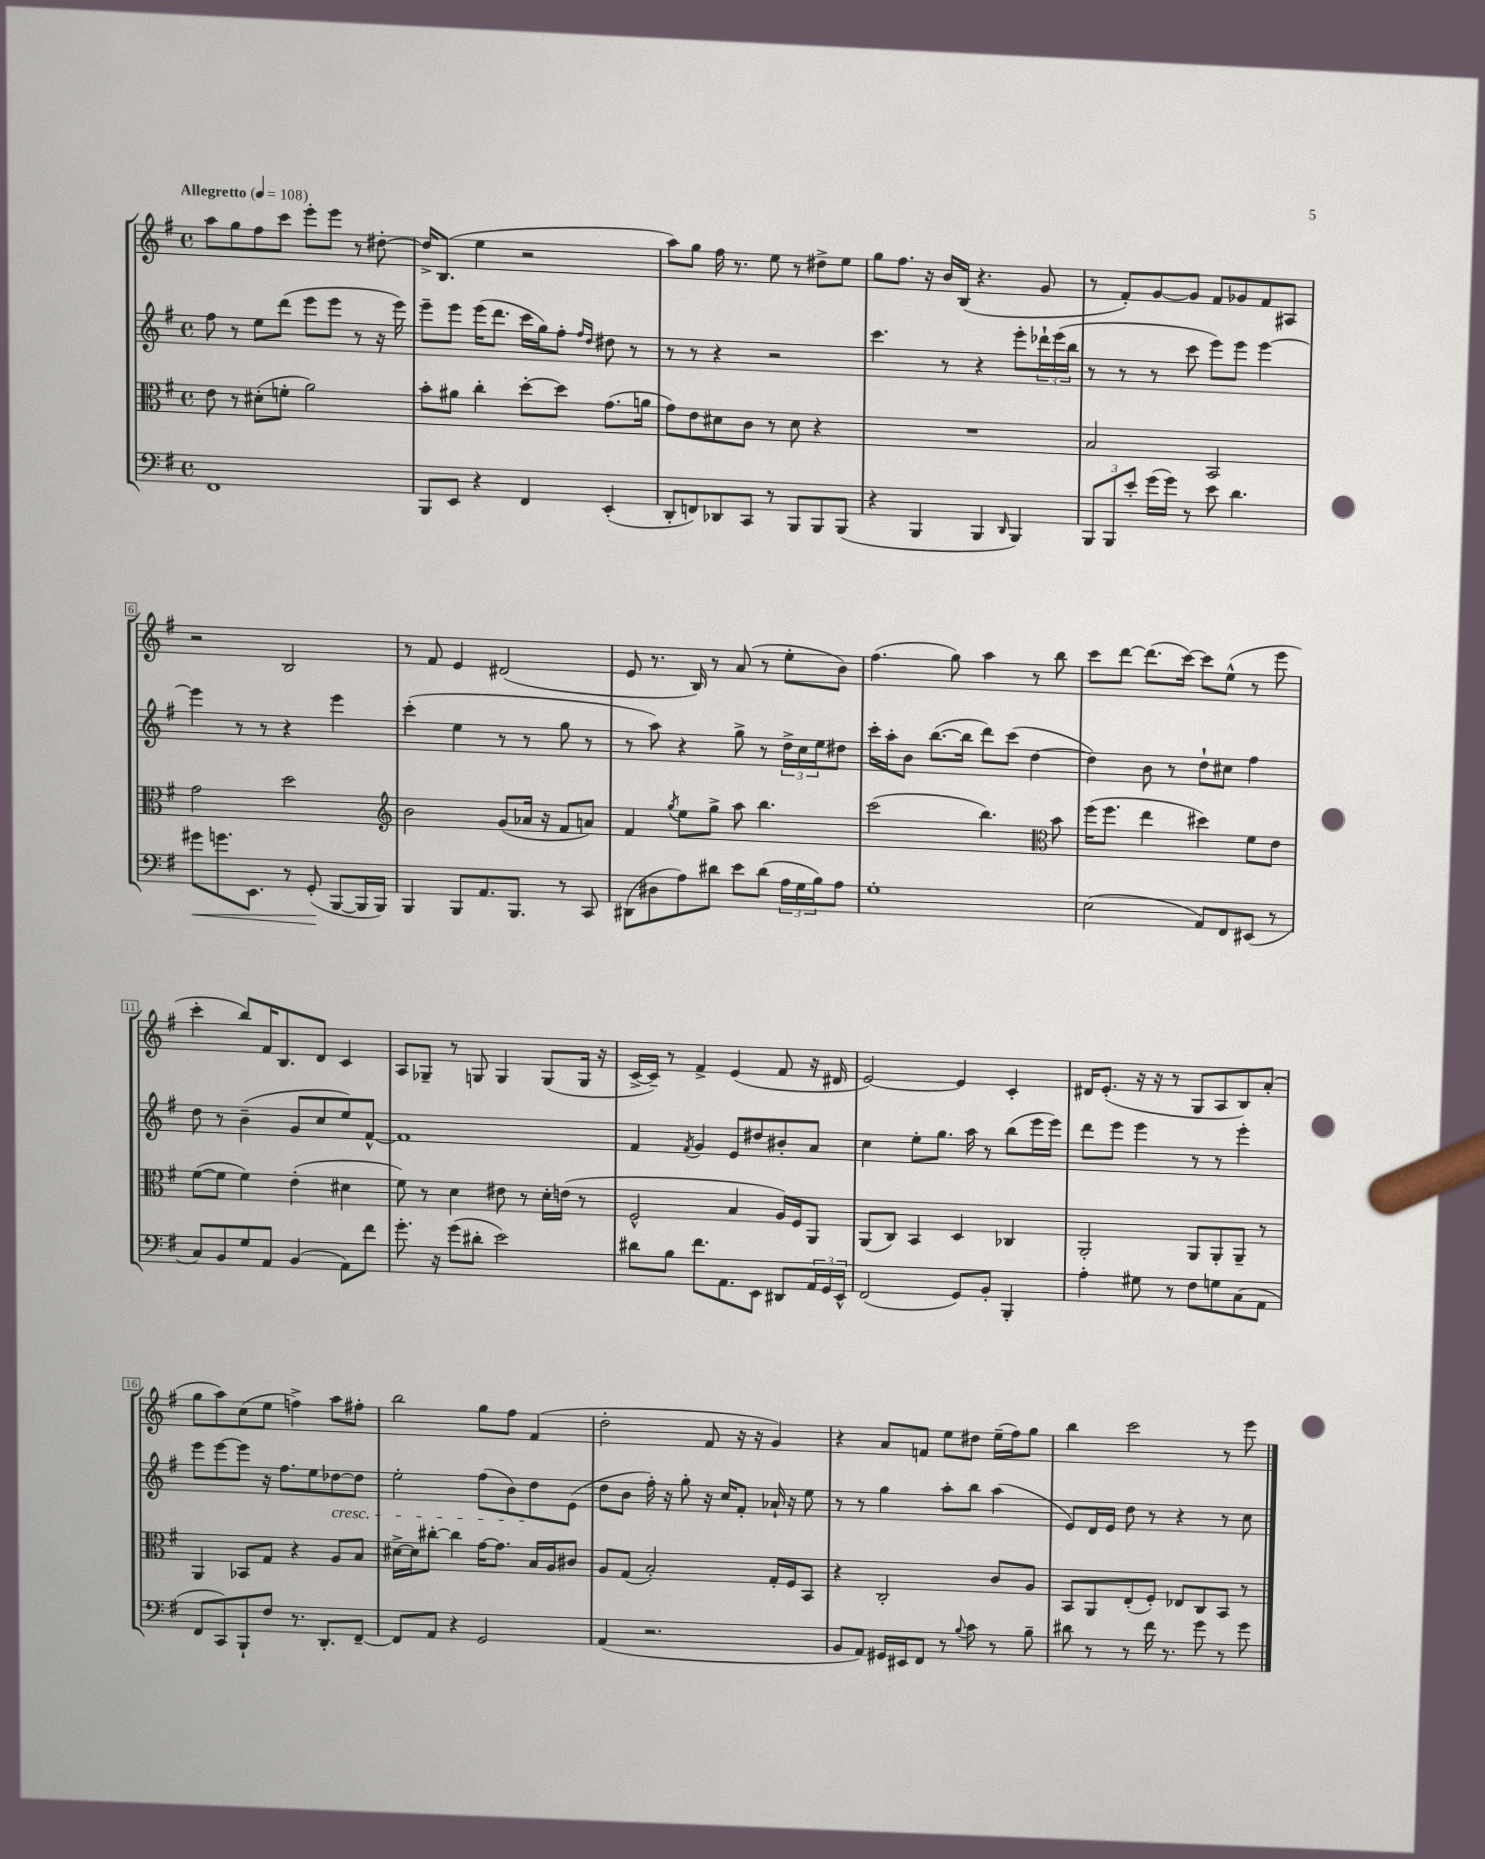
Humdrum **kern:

**kern	**dynam	**kern	**kern	**kern
*part4	*part4	*part3	*part2	*part1
*staff4	*staff4	*staff3	*staff2	*staff1
*clefF4	*	*clefC3	*clefG2	*clefG2
*k[f#]	*	*k[f#]	*k[f#]	*k[f#]
*M4/4	*	*M4/4	*M4/4	*M4/4
*met(c)	*	*met(c)	*met(c)	*met(c)
*MM108	*	*MM108	*MM108	*MM108
=1	=1	=1	=1	=1
!	!	!	!	!LO:TX:a:B:t=Allegretto
1FF#	.	8e\	8ff#\	8aa\L
.	.	8r	8r	8gg\
.	.	(8d#X'\L	8ee\L	8ff#\
.	.	8fn'\J	(8ddd\J	8ccc\J
.	.	2a\)	8eee\L	8eee'\L
.	.	.	8eee\J	8eee\J
.	.	.	8r	8r
.	.	.	16r	[8dd#X'\
.	.	.	16eee\)	.
=2	=2	=2	=2	=2
8BBB/L	.	8b'\L	8eee~\L	16dd#^/KL]
.	.	.	.	(8.B/J
8EE/J	.	8a#X\J	8eee\J	.
4r	.	4cc'\	(16eee\KL	4ee\
.	.	.	8.ddd\J	.
4FF#/	.	[8dd'\L	16ccc\LL	2r
.	.	.	16gg\J)	.
.	.	8dd\J]	8ff#'\J	.
.	.	.	16qqff#/LL	.
.	.	.	16qqdd/JJ	.
(4EE'/	.	(8.g\L	8dd#X\	.
.	.	.	8r	.
.	.	16an\Jk	.	.
=3	=3	=3	=3	=3
8DD'/L	.	8g\L)	8r	8aa\L)
8FFn/)	.	8e\	8r	8gg\J
8DD-X/	.	8d#X\	4r	16ff#\
.	.	.	.	8.r
8CC/J	.	8c\J	.	.
8r	.	8r	2r	8ee\
8BBB/L	.	8d#\	.	8r
8BBB/	.	4r	.	8dd#X^\L
(8BBB/J	.	.	.	8ee\J
=4	=4	=4	=4	=4
4r	.	1r	4.ccc\	8gg\L
.	.	.	.	8.ff#\J
4BBB/	.	.	.	.
.	.	.	.	16r
.	.	.	8r	16b/LL
.	.	.	.	(16B/JJ
4BBB/	.	.	4r	4.r
16qqDD/	.	.	.	.
4BBB/)	.	.	8eee'\L	.
.	.	.	24ddd-X`\L	8g/
.	.	.	(24eee\	.
.	.	.	24bb\JJ	.
=5	=5	=5	=5	=5
12BBB/L	.	2B/	8r	8r
12BBB/	.	.	.	.
.	.	.	8r	8f#'/L)
12e'/J	.	.	.	.
(16g\LL	.	.	8r	[8g/
16g\JJ)	.	.	.	.
8r	.	.	8ccc\	8g/J]
8e\	.	2BB/	8eee\L)	8f#/L
4.d\	.	.	8eee\J	8g-X/
.	.	.	[4eee\	8f#/
.	.	.	.	8A#X/J
!!LO:LB:g=z
=6	=6	=6	=6	=6
!	!LO:HP:b	!	!	!
8g#X\L	<	2g\	4eee\]	2r
8.gn\	.	.	.	.
.	.	.	8r	.
8.EE\J	.	.	.	.
.	.	.	8r	.
8r	.	2dd\	4r	2B/
(8GG'/	.	.	.	.
[8BBB/L	[	.	4eee\	.
16BBB/L]	.	.	.	.
16BBB/JJ)	.	.	.	.
=7	=7	=7	=7	=7
*	*	*clefG2	*	*
4BBB/	.	2b\	(4ccc'\	8r
.	.	.	.	8f#/
8BBB/L	.	.	4ee\	4e/
8.AA/	.	.	.	.
.	.	(8g/L	8r	(2d#X/
8.BBB/J	.	.	.	.
.	.	16a-X/Jk	8r	.
.	.	16r	.	.
8r	.	8f#/L	8gg\	.
8CC/	.	8an/J)	8r	.
=8	=8	=8	=8	=8
(8DD#X\L	.	4f#/	8r	8e/
8D#X\	.	.	8aa\)	8.r
.	.	8qgg/	.	.
8A\)	.	8ee\L	4r	.
.	.	.	.	16B/)
8d#X\J	.	8gg^\J	.	8r
8e\L	.	8aa\	8gg^\	(8a/
(8d#\J	.	4.bb\	8r	8r
24A\LL	.	.	24dd^\LL	8ee'\L
24G\	.	.	24cc\	.
24B\J)	.	.	24ee\J	.
8A\J	.	.	8dd#X\J	8b\J)
=9	=9	=9	=9	=9
1G'	.	(2ccc\	16ccc'\LL	(4.ff#\
.	.	.	16aa'\J	.
.	.	.	8b\J	.
.	.	.	([8.bb\L	.
.	.	.	.	8gg\)
.	.	.	16bb\Jk]	.
.	.	4.bb\)	8ddd\L)	4aa\
.	.	.	(8ccc\J	.
.	.	.	[4dd\	8r
*	*	*clefC3	*	*
.	.	8b\	.	8bb\
=10	=10	=10	=10	=10
(2E\	.	(16ff#\KL	4dd\])	8ccc\L
.	.	8.ff#\J	.	.
.	.	.	.	[8ddd\J
.	.	4ee\	8b\	(8.ddd\L]
.	.	.	8r	.
.	.	.	.	[16ccc\Jk)
8AA/L)	.	4dd#X\)	8dd`\L	8ccc\L]
8FF#/	.	.	8cc#X\J	(8ee^^\J
(8EE#X/J	.	8f#\L	4ff#\	8r
8r	.	8e\J	.	8eee\
!!LO:LB:g=z
=11	=11	=11	=11	=11
8C/L)	.	([8f#\L	8dd\	4ccc'\
8BB/	.	8f#\J]	8r	.
8G/	.	4f#\)	(4b~\	8bb/L)
8AA/J	.	.	.	16f#/K
.	.	.	.	8.B/
(4BB/	.	(4e'\	8g/L	.
.	.	.	8cc/	8d/J
8AA\L)	.	4d#X\	8ee/)	4c/
8f#\J	.	.	[8f#^^/J	.
=12	=12	=12	=12	=12
8.g'\	.	8f#\)	1f#]	8A/L
.	.	8r	.	8G-X~/J
16r	.	.	.	.
(8g\L	.	4d\	.	8r
8d#X'\J	.	.	.	8Gn/
2e\)	.	8e#X\	.	4G/
.	.	8r	.	.
.	.	16d'\LL	.	(8G/L
.	.	(16en\JJ	.	.
.	.	8r	.	16G/Jk
.	.	.	.	16r
=13	=13	=13	=13	=13
8d#X\L	.	2F#^^/	4f#/	[16c^/LL
.	.	.	.	16c~/JJ])
8B\J	.	.	.	8r
.	.	.	8qf#/	.
8.f#\L	.	.	4g/	4f#^/
8.AA\	.	.	.	.
.	.	4B/	8e/L	(4e/
8EE\J	.	.	8dd#X/	.
8DD#X/L	.	16A/LL)	8b#X'/	8f#/
.	.	16F#/J	.	.
24AA/L	.	8AA/J	8a/J	16r
24GG/	.	.	.	.
.	.	.	.	16d#X/
24EE^^/JJ	.	.	.	.
=14	=14	=14	=14	=14
(2FF#/	.	(8AA/L	4cc\	[2e/)
.	.	8C/J)	.	.
.	.	4BB/	8ee'\L	.
.	.	.	8.gg\J	.
8GG/L)	.	4D/	.	4e/]
.	.	.	16aa\	.
8BB'/J	.	.	8r	.
4BBB'/	.	4C-X/	(8bb\L	4c'/
.	.	.	16eee\L	.
.	.	.	16eee\JJ)	.
=15	=15	=15	=15	=15
4A'\	.	2AA'/	8ddd\L	16d#X/KL
.	.	.	.	(8.e'/J
.	.	.	8eee\J	.
8G#X\	.	.	4eee\	16r
.	.	.	.	16r
8r	.	.	.	8r
8F#\L	.	8AA/L	8r	8G/L
8Gn\	.	8AA'/	8r	8A/
(8C\	.	8AA~/J	4eee'\	8B/)
8AA\J	.	8r	.	(8a'/J
!!LO:LB:g=z
=16	=16	=16	=16	=16
8FF#/L	.	4AA/	8eee\L	8gg\L
8CC/)	.	.	[8eee\	8aa\)
8BBB`/	.	8BB-X/L	8eee\J]	(8cc\
8F#/J	.	8G/J	16r	8ee\J
.	.	.	8.ff#\L	.
8.r	.	4r	.	4ffn^\)
.	.	.	8ee\	.
8.DD'/L	.	.	.	.
!	!	!	!LO:TX:b:i:t=cresc.	!
.	.	8A/L	[8dd-X\	8aa\L
[8FF#~/J	.	8B/J	8dd-\J]	8ff#X'\J
=17	=17	=17	=17	=17
8FF#/L]	.	[16d#X^\LL	2ee'\	2bb\
.	.	16d#\J]	.	.
8AA/J	.	[8cc#X'\J	.	.
4r	.	4cc#\]	.	.
2GG/	.	[16g\KL	(8ff#\L	8gg\L
.	.	8.g\J]	.	.
.	.	.	8b\)	8ff#\J
.	.	16B/LL	8dd\	(4f#/
.	.	16A/J	.	.
.	.	8c#X/J	(8e\J	.
=18	=18	=18	=18	=18
(4AA/	.	8A/L	8dd\L	2dd'\
.	.	(8G/J	8b\J	.
2.r	.	2B'/)	16ff#'\)	.
.	.	.	16r	.
.	.	.	8gg'\	.
.	.	.	16r	8f#/
.	.	.	16cc/KL	.
.	.	.	8f#'/J	16r
.	.	.	.	16r
.	.	16G'/LL	16a-X`/	4g/)
.	.	16F#/J	16r	.
.	.	8BB/J	8ee\	.
=19	=19	=19	=19	=19
8BB/L	.	4r	8r	4r
8AA/J)	.	.	8r	.
16GG#X/LL	.	2C'/	4gg\	8a/L
16EE#X/J	.	.	.	.
8FF#/J	.	.	.	8fn/J
8r	.	.	8aa'\L	8ee\L
8qqB/	.	.	.	.
8c\	.	.	8bb\J	8dd#X\J
8r	.	8c/L	(4aa\	(16ee~\LL
.	.	.	.	16ff#\J)
8B~\	.	8A/J	.	8gg\J
=20	=20	=20	=20	=20
8d#X\	.	8BB/L	8e/L)	4bb\
8r	.	8AA/	16d/L	.
.	.	.	16e/JJ	.
8r	.	(8E'/	8dd\	2ccc\
16f#\	.	8F#'/J)	8r	.
8.r	.	.	.	.
.	.	8E-X/L	4r	.
8g\	.	8C/	.	.
8r	.	8BB/J	8r	8r
8g\	.	8r	8cc\	8eee\
==	==	==	==	==
*-	*-	*-	*-	*-
